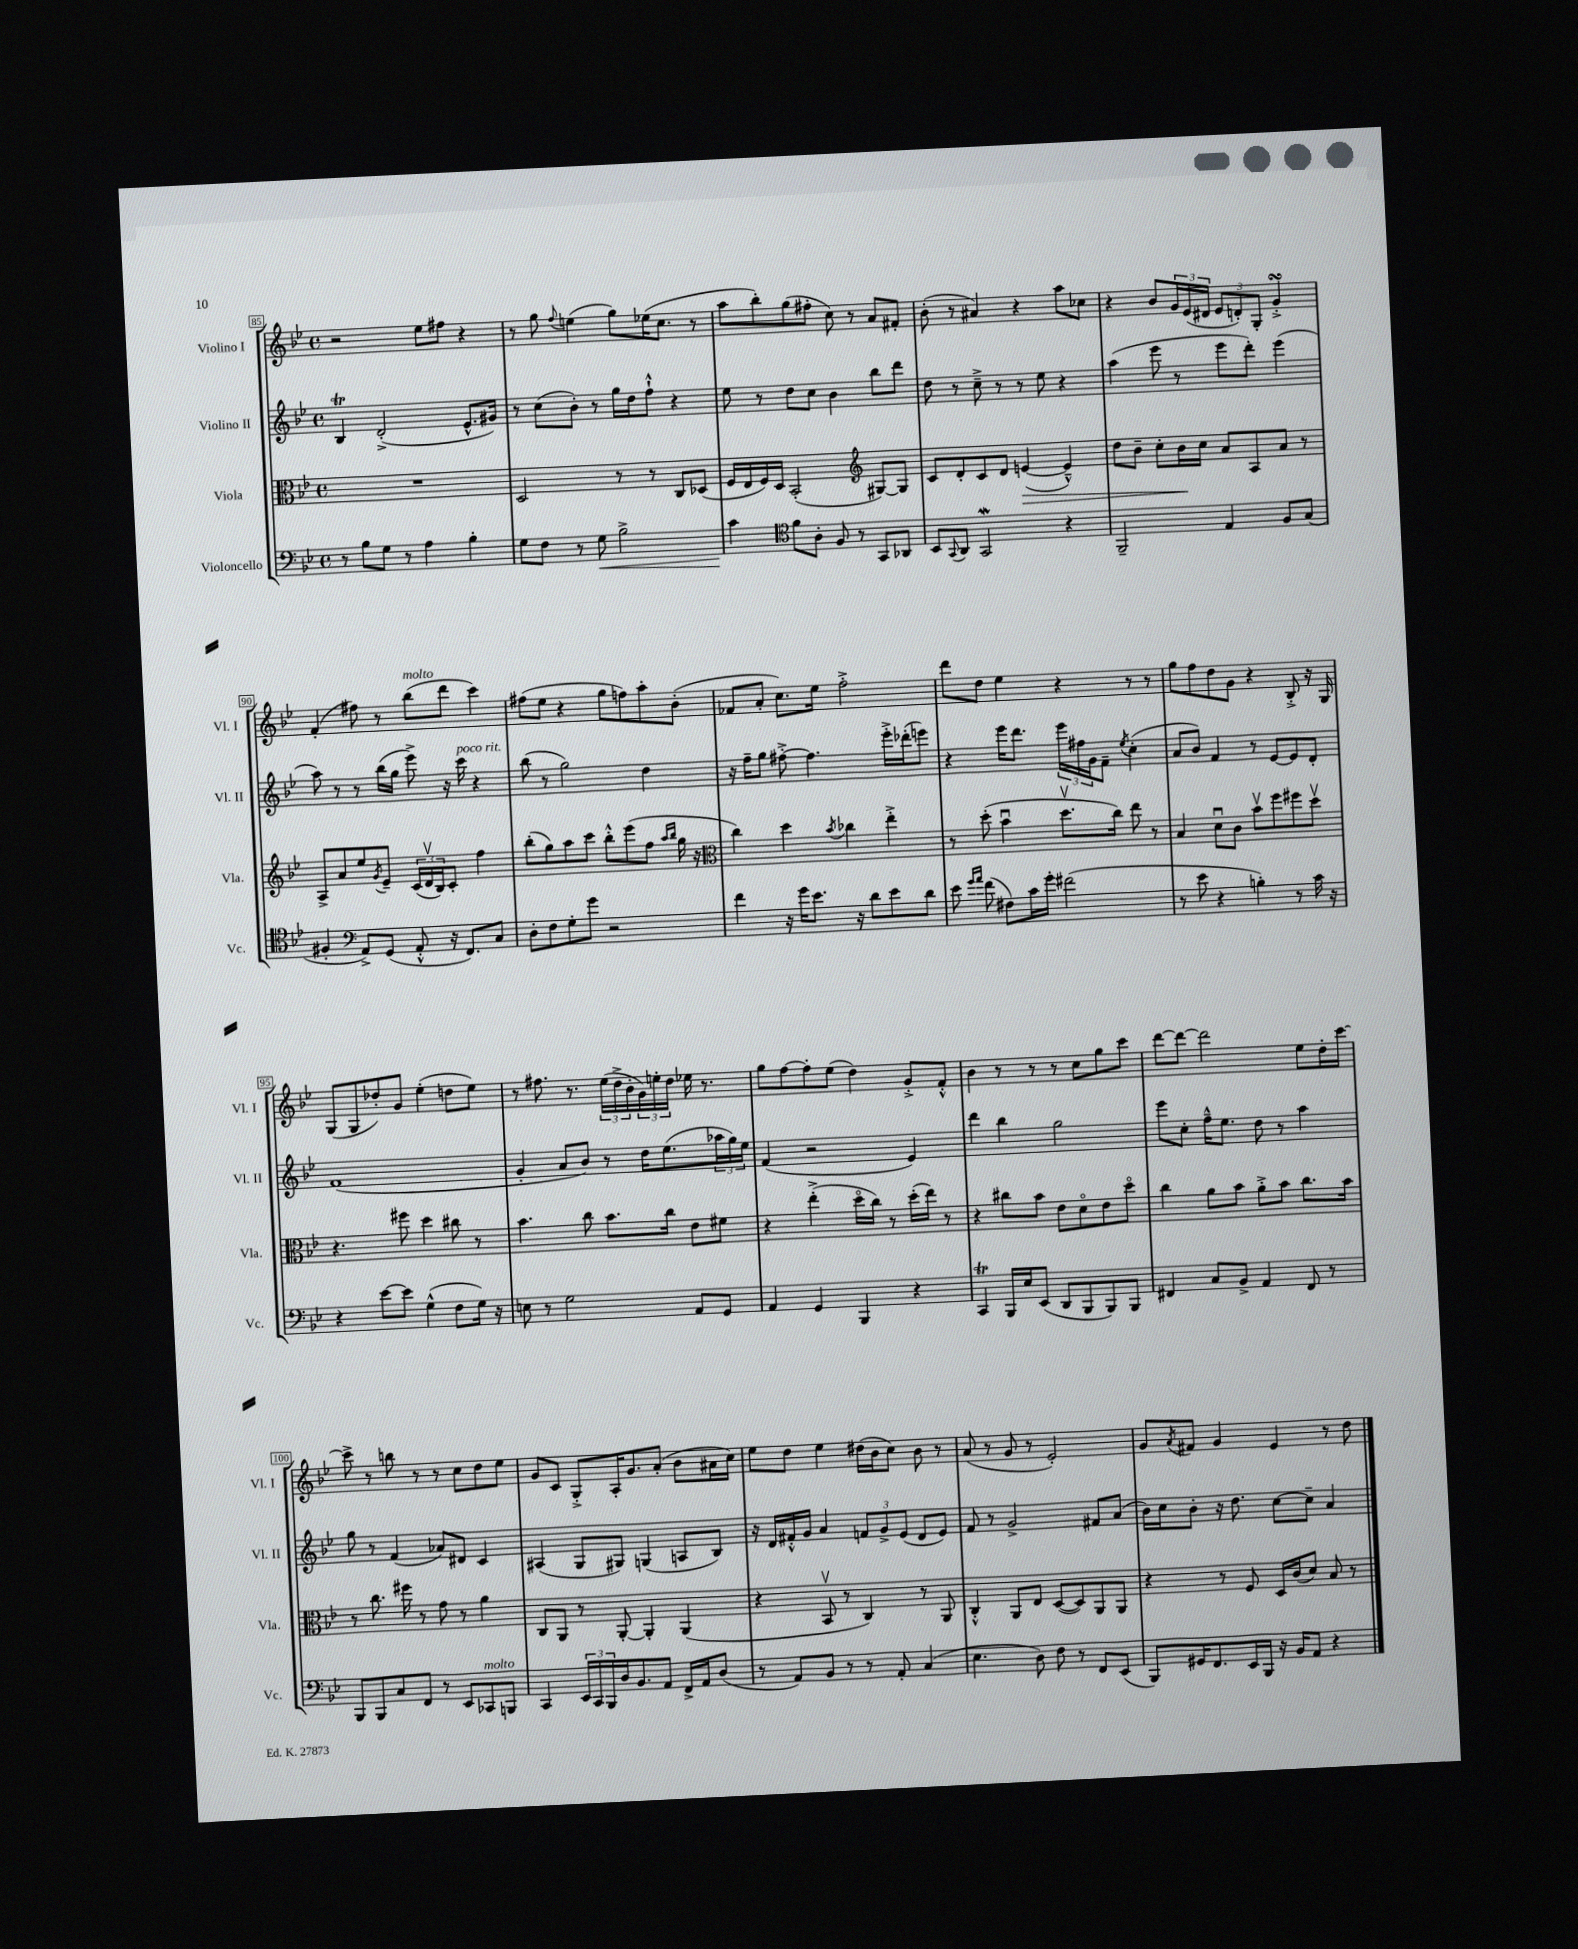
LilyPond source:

<<
\new StaffGroup <<
\new Staff = "s0" \with { instrumentName = "Violino I" shortInstrumentName = "Vl. I" } {
    \clef treble \key bes \major \defaultTimeSignature \time 4/4
    r2 ees''8 fis''8 r4 |
    r8 g''8 \appoggiatura { f''8 } e''4( g''8) ees''16( c''8. r8 |
    a''8 bes''8-.) g''8( fis''8-. c''8) r8 a'8 fis'8-. |
    bes'8-.( r8 ais'4) r4 a''8 ces''8 |
    r4 bes'8 \tuplet 3/2 { g'16 ees'16( dis'16 } \tuplet 3/2 { ees'8 d'8-.) g8-. } g'4-.->\turn |
    f'4-.( fis''8) r8 bes''8^\markup { \italic "molto" }( d'''8 c'''4) |
    fis''8( ees''8 r4 g''8 f''8) a''8-. bes'8-.( |
    fes'8 a'8-. c''8.) ees''16 f''2-.-> |
    d'''8 d''8 ees''4 r4 r8 r8 |
    g''8 f''8 d''8 g'8 r4 bes8-.-> r16 g16 |
    g8( g8 des''8-.) g'8 ees''4-.( d''8 ees''8) |
    r8 fis''8. r8. \tuplet 3/2 { ees''16( d''16-> bes'16-. } \tuplet 3/2 { g'16) e''16-. d''16 } ees''16 r8. |
    g''8 f''8~ f''8-. ees''8( d''4) g'8-.-> f'8-.-^ |
    bes'4 r8 r8 r8 c''8 g''8 c'''8 |
    d'''8~ d'''8~ d'''2 ees''8 d''16-. c'''16~ |
    c'''8-> r8 b''8 r8 r8 c''8 d''8 ees''8 |
    g'8 c'8 g8-.-> a16-. g'8. a'8-.( bes'8 ais'16 c''16) |
    ees''8 d''8 ees''4 dis''16( bes'16 c''8) bes'8 r8 |
    a'8( r8 g'8 r8 ees'2-.) |
    g'8 \acciaccatura { a'8 } fis'8 g'4 ees'4 r8 d''8 \bar "|." |
}
\new Staff = "s1" \with { instrumentName = "Violino II" shortInstrumentName = "Vl. II" } {
    \clef treble \key bes \major \defaultTimeSignature \time 4/4
    bes4\trill d'2-.->( ees'8.-^ gis'16) |
    r8 c''8( bes'8-.) r8 g''16 d''16 f''8-!-^ r4 |
    ees''8 r8 d''8 c''8 bes'4 bes''8 d'''8 |
    d''8 r8 c''8---> r8 r8 ees''8 r4 |
    a''4( ees'''8 r8 ees'''8 d'''8-.) ees'''4( |
    a''8) r8 r8 bes''16( g''16 ees'''8->) r16 c'''16^\markup { \italic "poco rit." } r4 |
    bes''8( r8 g''2) d''4 |
    r16 f''16-- g''8 fis''8~-.-> fis''4. ees'''16-.-> des'''16-.( e'''8) |
    r4 ees'''16 d'''8. \tuplet 3/2 { ees'''16 fis''16 g'16 } f'8-- \acciaccatura { ees''8 } c''4-.( |
    a'8 bes'8) f'4 r8 ees'8~ ees'8 d'8-. |
    f'1( |
    g'4-. a'8 bes'8) r8 d''16 ees''8.( \tuplet 3/2 { aes''16 g''16) ees''16 } |
    f'4( r2 ees'4) |
    d'''4 bes''4 g''2 |
    ees'''8 c''8-. f''16---^ ees''8. d''8 r8 a''4 |
    g''8 r8 f'4( aes'8) dis'8 c'4 |
    ais4( g8 gis8) g4( a8 bes8) |
    r16 d'16 fis'16-.-^ g'16 a'4 \tuplet 3/2 { f'8 g'8-> ees'8( } d'8 ees'8) |
    f'8 r8 g'2-> fis'8 a'8( |
    bes'16) c''16 bes'8-. r16 d''8. c''8~ c''8-- a'4 \bar "|." |
}
\new Staff = "s2" \with { instrumentName = "Viola" shortInstrumentName = "Vla." } {
    \clef alto \key bes \major \defaultTimeSignature \time 4/4
    R1 |
    d2 r8 r8 c8 des8( |
    f16 ees16 f16) d16 bes,2-.( \clef treble gis8~) gis8 |
    c'8 d'8-. c'8 d'8 e'4~\>( e'4---^) |
    d''8 bes'8-- c''8-. bes'16\! c''16 a'8 a8 a'8 r8 |
    a8-> a'8 ees''8 \acciaccatura { g'8 } ees'8-- \tuplet 3/2 { c'16( d'16\upbow bes16) } c'8-. f''4 |
    bes''8-.( g''8) a''8 c'''8 bes''8-.-^ ees'''8( f''8 \grace { a''16 bes''16 } g''16 r16 |
    \clef alto c''4) d''4 \acciaccatura { bes'8 } ces''4 ees''4-.-> |
    r8 d''8-.( bes'4\downbow d''8.\upbow c''16) ees''8 r8 |
    bes4 d'8\downbow c'8 bes'8\upbow f''8 fis''8 d''8\upbow |
    r4. fis''8 d''4 cis''8 r8 |
    bes'4. c''8 bes'8. c''16 ees'8 fis'8 |
    r4 ees''4-.->( d''16\flageolet c''16) r8 d''16-.( ees''16) r8 |
    r4 cis''8 bes'8 ees'8 d'8\flageolet ees'8 d''8\flageolet |
    c''4 a'8 bes'8 a'8-.-> bes'8 c''8. bes'16 |
    r8 c''8. fis''16 r8 g'8 r8 a'4 |
    c8 a,8 r8 a,8~-. a,4-. a,4( |
    r4 bes,8\upbow r8 c4) r8 a,8 |
    c4-.-^ a,8 ees8 d8~( d8) a,8 a,8 |
    r4 r8 f8 d16 c'16( d'8) bes8 r8 \bar "|." |
}
\new Staff = "s3" \with { instrumentName = "Violoncello" shortInstrumentName = "Vc." } {
    \clef bass \key bes \major \defaultTimeSignature \time 4/4
    r8 bes8 g8 r8 a4 bes4-. |
    g8 f8 r8 g8\< bes2-> |
    c'4\! \clef tenor f'8 a8-. f8 r8 g,8 aes,8 |
    bes,8 \appoggiatura { g,8 } a,8 g,2\mordent r4 |
    f,2-- ees4 f8 g8( |
    fis4-. \clef bass a,8->) g,8( a,8-.-^ r16 f,8.) c8 |
    d8-. f8 g8-. g'8 r2 |
    f'4 r16 g'16 ees'8. r16 d'8 ees'8 d'8 |
    ees'8 \grace { g'16 a'16 } f'8( fis8) c'16 g'16-. fis'2( |
    r8 ees'8 r4 b4-.) r8 c'16 r16 |
    r4 ees'8~ ees'8 g4-^( f8 g16) r16 |
    e8 r8 g2 a,8 g,8 |
    a,4 g,4 bes,,4 r4 |
    c,4\trill bes,,16 ees16 ees,8( d,8 bes,,8 bes,,8) bes,,8 |
    fis,4 c8 bes,8-> a,4 fis,8 r8 |
    bes,,8 bes,,8 c8 f,8 r8 ees,8 ces,8^\markup { \italic "molto" } b,,8 |
    c,4 \tuplet 3/2 { ees,16 c,16 bes,,16 } d16 bes,8. a,8 f,16-> a,16 d8( |
    r8 a,8) bes,8 r8 r8 a,8-. c4( |
    ees4. d8) f8 r8 f,8 ees,8( |
    bes,,8) gis,16 f,8. ees,16 bes,,16 r16 bes,16 a,8 r4 \bar "|." |
}
>>
>>
\layout { \context { \Score currentBarNumber = #85 \override BarNumber.stencil = #(make-stencil-boxer 0.1 0.3 ly:text-interface::print) } }
